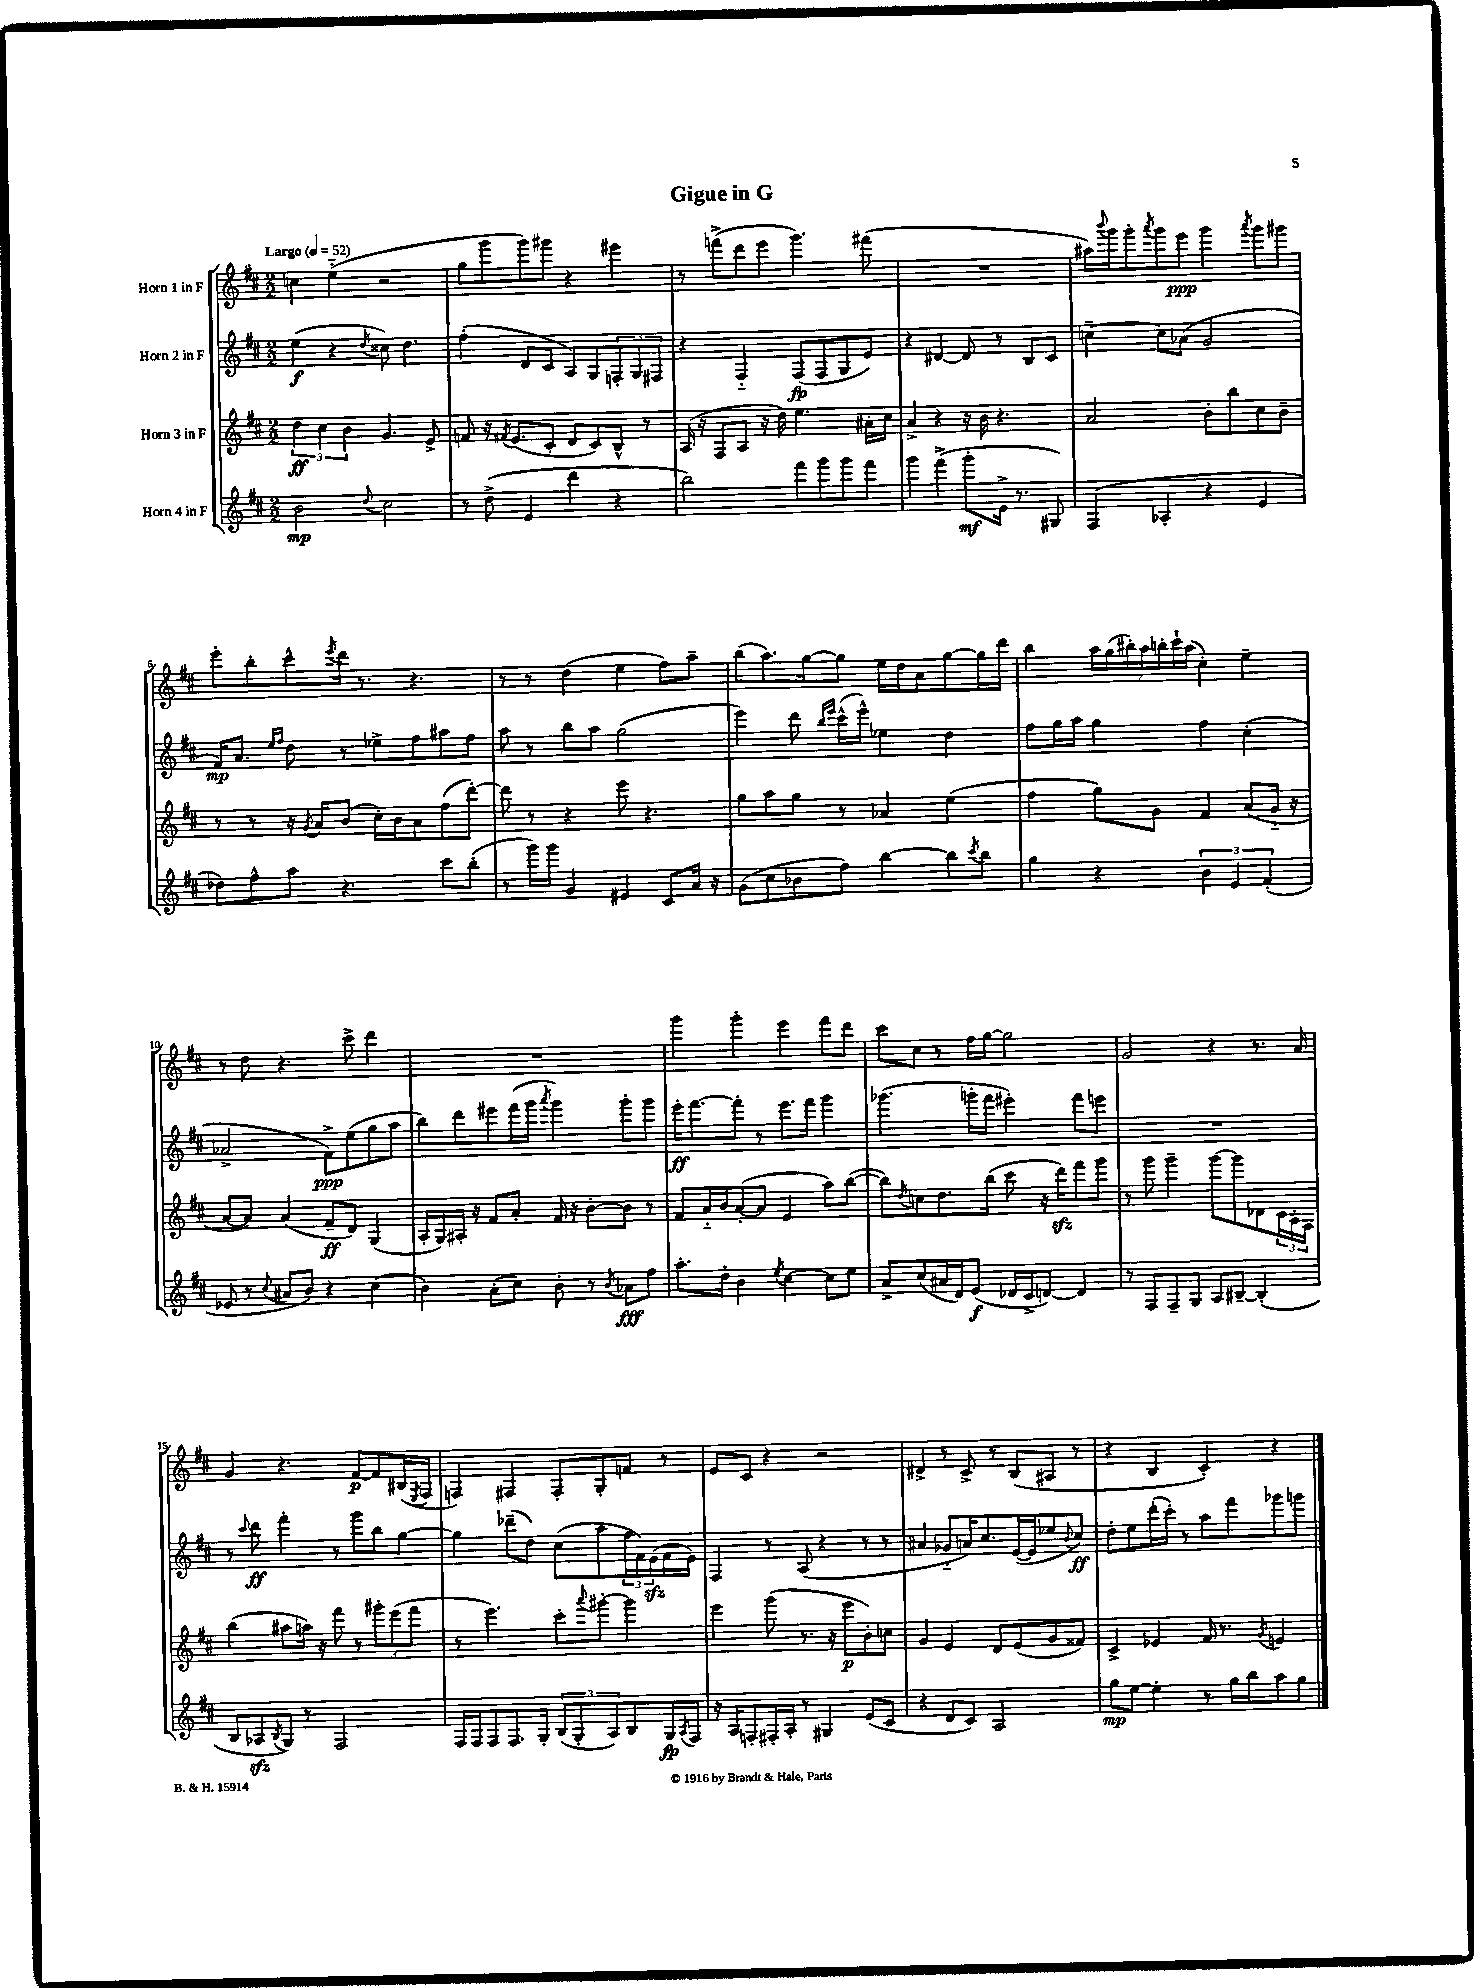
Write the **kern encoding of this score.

**kern	**dynam	**kern	**dynam	**kern	**dynam	**kern	**dynam
*part4	*part4	*part3	*part3	*part2	*part2	*part1	*part1
*staff4	*staff4	*staff3	*staff3	*staff2	*staff2	*staff1	*staff1
*I"Horn 4 in F	*	*I"Horn 3 in F	*	*I"Horn 2 in F	*	*I"Horn 1 in F	*
*clefG2	*	*clefG2	*	*clefG2	*	*clefG2	*
*k[f#c#]	*	*k[f#c#]	*	*k[f#c#]	*	*k[f#c#]	*
*M2/2	*	*M2/2	*	*M2/2	*	*M2/2	*
*MM52	*	*MM52	*	*MM52	*	*MM52	*
=1	=1	=1	=1	=1	=1	=1	=1
!	!	!	!	!	!	!LO:TX:a:B:t=Largo	!
2b\	mp	6dd\	ff	(4ee\	f	4ccn\	.
.	.	6cc#\	.	.	.	.	.
.	.	.	.	4r	.	(4ee\	.
.	.	6b\	.	.	.	.	.
8qqdd/	.	.	.	8qdd/	.	.	.
2cc#\	.	4.g/	.	8cc##X\)	.	2r	.
.	.	.	.	4.dd\	.	.	.
.	.	8e^/	.	.	.	.	.
=2	=2	=2	=2	=2	=2	=2	=2
8r	.	8fn/	.	(4ff#'\	.	8gg\L	.
(8dd^\	.	16r	.	.	.	8ggg\	.
.	.	8qf#X/	.	.	.	.	.
.	.	(8.e/L	.	.	.	.	.
4e/	.	.	.	8d/L	.	8ggg\)	.
.	.	8c#'/J	.	8c#/J	.	8ggg#X\J	.
4ddd\	.	8d/L	.	8A/L)	.	4r	.
.	.	8c#/)	.	8G/	.	.	.
4r	.	8B^^/J	.	12Fn'/	.	4eee#X\	.
.	.	.	.	12G/	.	.	.
.	.	8r	.	.	.	.	.
.	.	.	.	12F#X/J	.	.	.
=3	=3	=3	=3	=3	=3	=3	=3
2bb\)	.	(16A/	.	4r	.	8r	.
.	.	16r	.	.	.	.	.
.	.	8F#/L	.	.	.	(8fffn^\L	.
.	.	8A/J	.	4F#/	.	8ddd\	.
.	.	16r	.	.	.	8eee\J	.
.	.	16dd\)	.	.	.	.	.
8fff#\L	.	4.ee\	.	(8F#/L	fp	4.ggg\)	.
8ggg\	.	.	.	8F#/	.	.	.
8ggg\	.	.	.	8G/	.	.	.
8fff#\J	.	16a#X'\LL	.	8e/J)	.	(8fff#X\	.
.	.	16cc#\JJ	.	.	.	.	.
=4	=4	=4	=4	=4	=4	=4	=4
4ggg\	.	4a^/	.	4r	.	1r	.
(4fff#^\	.	4r	.	[4d#X/	.	.	.
8ggg'\L	mf	16r	.	8d#/]	.	.	.
.	.	16b\	.	.	.	.	.
16e^\Jk	.	4.r	.	8r	.	.	.
8.r	.	.	.	.	.	.	.
.	.	.	.	8B/L	.	.	.
8G#X/)	.	.	.	8c#/J	.	.	.
=5	=5	=5	=5	=5	=5	=5	=5
(4F#/	.	2a/	.	[4ccn~\	.	16aa#X\LL)	.
.	.	.	.	.	.	8qqbbb/	.
.	.	.	.	.	.	16ggg\J	.
.	.	.	.	.	.	8ggg'\	.
.	.	.	.	.	.	8qaaa/	.
4A-X'/	.	.	.	8cc\L]	.	8ggg\	.
.	.	.	.	(8a-X\J	.	8eee\J	ppp
4r	.	8b'\L	.	2g/	.	4ggg\	.
.	.	8bb\	.	.	.	.	.
.	.	.	.	.	.	8qaaa/	.
4e/	.	8cc#\	.	.	.	8ggg\L	.
.	.	8b~\J	.	.	.	8ggg#X\J	.
!!LO:LB:g=z
=6	=6	=6	=6	=6	=6	=6	=6
8dd-X\L)	.	8r	.	16f#/KL)	mp	8eee'\L	.
.	.	.	.	8.a/J	.	.	.
8ff#^^\	.	8r	.	.	.	8bb'\	.
.	.	.	.	16qqee/LL	.	.	.
.	.	.	.	16qqff#/JJ	.	.	.
8aa\J	.	16r	.	8dd\	.	8ccc#^^\	.
.	.	8qg/	.	.	.	.	.
.	.	16a/KL	.	.	.	.	.
.	.	.	.	.	.	8qeee/	.
4.r	.	(8b/J	.	8r	.	16ddd\Jk	.
.	.	.	.	.	.	8.r	.
.	.	16cc#'\LL)	.	8ee-X^\L	.	.	.
.	.	16b\J	.	.	.	.	.
.	.	8a\	.	8ff#\	.	4.r	.
8ccc#\L	.	(8ff#\	.	8aa#X\	.	.	.
(8bb'\J	.	[8ddd'\J)	.	8ff#\J	.	.	.
=7	=7	=7	=7	=7	=7	=7	=7
8r	.	8ddd\]	.	8aa\	.	8r	.
16ggg\LL)	.	8r	.	8r	.	8r	.
16ggg\JJ	.	.	.	.	.	.	.
4g/	.	4r	.	8bb\L	.	(4dd\	.
.	.	.	.	8aa\J	.	.	.
4e#X/	.	8eee\	.	(2gg\	.	4ee\	.
.	.	4.r	.	.	.	.	.
8c#/L	.	.	.	.	.	8ff#\L)	.
16a/Jk	.	.	.	.	.	8aa~\J	.
16r	.	.	.	.	.	.	.
=8	=8	=8	=8	=8	=8	=8	=8
(8g\L	.	8gg\L	.	4eee\)	.	(8bb\L	.
8cc#\	.	8aa\	.	.	.	8.aa\)	.
8b-X\	.	8gg\J	.	8ddd\	.	.	.
.	.	.	.	.	.	[16gg\k	.
.	.	.	.	16qqbb/LL	.	.	.
.	.	.	.	16qqeee/JJ	.	.	.
8ff#\J)	.	8r	.	(16ccc#^^\LL	.	8gg\J]	.
.	.	.	.	16eee^^\JJ)	.	.	.
[4bb\	.	4a-X/	.	4ee-X\	.	16ee\LL	.
.	.	.	.	.	.	16dd\J	.
.	.	.	.	.	.	8a\	.
8bb\L]	.	(4ee\	.	4dd\	.	[8gg\	.
8qccc#/	.	.	.	.	.	.	.
8bb\J	.	.	.	.	.	16gg\L]	.
.	.	.	.	.	.	16ddd\JJ	.
=9	=9	=9	=9	=9	=9	=9	=9
4gg\	.	4ff#\	.	8ff#\L	.	4bb\	.
.	.	.	.	16gg\L	.	.	.
.	.	.	.	16aa\JJ	.	.	.
4r	.	8gg\L)	.	4gg\	.	28aa\LL	.
.	.	.	.	.	.	(28gg\	.
.	.	.	.	.	.	28bb#X'\)	.
.	.	.	.	.	.	28aa\	.
.	.	8g\J	.	.	.	.	.
.	.	.	.	.	.	28bbn'\	.
.	.	.	.	.	.	28ccc#`\	.
.	.	.	.	.	.	(28aa\JJ	.
6b\	.	4f#/	.	4ff#\	.	4cc#'\)	.
6e/	.	.	.	.	.	.	.
.	.	(8a/L	.	(4cc#'\	.	4ee~\	.
(6f#'/	.	.	.	.	.	.	.
.	.	16g/Jk	.	.	.	.	.
.	.	16r	.	.	.	.	.
!!LO:LB:g=z
=10	=10	=10	=10	=10	=10	=10	=10
8e-X/	.	[8a/L	.	2a-X^/	.	8r	.
8r	.	8a/J])	.	.	.	8dd\	.
8qqcc#/	.	.	.	.	.	.	.
8a#X/L	.	(4a/	.	.	.	4.r	.
8b/J)	.	.	.	.	.	.	.
4r	.	8f#~/L	ff	8f#^\L)	ppp	.	.
.	.	8d/J)	.	(8ee\	.	8ccc#^\	.
(4cc#\	.	(4G/	.	8gg\	.	4ddd\	.
.	.	.	.	8aa\J	.	.	.
=11	=11	=11	=11	=11	=11	=11	=11
4b\)	.	16A'/LL	.	8bb\L)	.	1r	.
.	.	16G/)	.	.	.	.	.
.	.	16A#X'/JJ	.	8ddd\	.	.	.
.	.	16r	.	.	.	.	.
(8a'\L	.	8f#/L	.	8eee#X\	.	.	.
8cc#\J)	.	8a'/J	.	(16fff#\L	.	.	.
.	.	.	.	16ggg\JJ	.	.	.
.	.	.	.	8qaaa/	.	.	.
8b'\	.	16f#/	.	4ggg\)	.	.	.
.	.	16r	.	.	.	.	.
8r	.	[8b'\L	.	.	.	.	.
8qb/	.	.	.	.	.	.	.
8a-X\L	fff	8b\J]	.	8ggg'\L	.	.	.
8ff#\J	.	8r	.	8ggg\J	.	.	.
=12	=12	=12	=12	=12	=12	=12	=12
8.aa'\L	.	8f#/L	.	16eee'\KL	ff	4ggg\	.
.	.	.	.	[8.fff#\	.	.	.
.	.	16a/L	.	.	.	.	.
16dd'\Jk	.	16b/J	.	.	.	.	.
4b\	.	([8a'/	.	8fff#'\J]	.	4ggg'\	.
.	.	8a/J]	.	8r	.	.	.
8qee/	.	.	.	.	.	.	.
[4cc#\	.	4e/	.	8.eee\L	.	4eee\	.
.	.	.	.	16fff#\Jk	.	.	.
8cc#\L]	.	8aa\L)	.	4ggg\	.	8fff#\L	.
8ee\J	.	([8bb\J	.	.	.	8ddd\J	.
=13	=13	=13	=13	=13	=13	=13	=13
8a^/L	.	8bb\L])	.	(4.ggg-X\	.	8ccc#\L	.
.	.	8qdd/	.	.	.	.	.
(8cc#/	.	8ccn\	.	.	.	8cc#\J	.
16a#X/L	.	8.dd\	.	.	.	8r	.
16d/J)	.	.	.	.	.	.	.
(8e/J	f	.	.	16gggn'\LL	.	16ff#\LL	.
.	.	(16bb\Jk	.	16fff#\JJ	.	[16gg\JJ	.
16d-X/LL	.	8ccc#\	.	4eee#X'\)	.	2gg\]	.
16c#^/J	.	.	.	.	.	.	.
[8dn/J)	.	16r	.	.	.	.	.
.	.	16dddzz\KL)	.	.	.	.	.
4d/]	.	8fff#\	.	8fff#\L	.	.	.
.	.	8ggg\J	.	8eeen\J	.	.	.
=14	=14	=14	=14	=14	=14	=14	=14
8r	.	8r	.	1r	.	2g/	.
8F#/L	.	8ggg\	.	.	.	.	.
8F#~/	.	4ggg~\	.	.	.	.	.
8G/J	.	.	.	.	.	.	.
8A/L	.	[8ggg\L	.	.	.	4r	.
[8B#X~/J	.	8ggg\]	.	.	.	.	.
(4B#'/]	.	8d-X\	.	.	.	8.r	.
.	.	24c#\L	.	.	.	.	.
.	.	24A'\	.	.	.	.	.
.	.	.	.	.	.	16a/	.
.	.	24F#\JJ	.	.	.	.	.
!!LO:LB:g=z
=15	=15	=15	=15	=15	=15	=15	=15
8B/L	.	(4bb\	.	8r	.	4g/	.
.	.	.	.	8qqccc#/	.	.	.
8A-Xzz/	.	.	.	8ddd\	ff	.	.
8qB/	.	.	.	.	.	.	.
8G/J)	.	8aa#X\L	.	4fff#'\	.	4.r	.
8r	.	16aan\Jk)	.	.	.	.	.
.	.	16r	.	.	.	.	.
2F#/	.	8fff#\	.	8r	.	.	.
.	.	8r	.	8ggg\L	.	[8f#/L	p
.	.	12ggg#X'\L	.	8bb\	.	8f#/]	.
.	.	(12eee\	.	.	.	.	.
.	.	.	.	[8gg\J	.	(16B#X/L	.
.	.	12fff#\J	.	.	.	.	.
.	.	.	.	.	.	8qE/	.
.	.	.	.	.	.	16F#/JJ	.
=16	=16	=16	=16	=16	=16	=16	=16
16F#/LL	.	8r	.	4gg\]	.	4Fn/)	.
16F#/J	.	.	.	.	.	.	.
8F#/	.	4.eee\)	.	.	.	.	.
8.F#/	.	.	.	(8ddd-X~\L	.	4F#X/	.
.	.	.	.	8dd\J)	.	.	.
16G'/Jk	.	.	.	.	.	.	.
(12B/L	.	8ccc#'\L	.	(8cc#\L	.	8F#'/L	.
12G'/	.	.	.	.	.	.	.
.	.	8qqaaa/	.	.	.	.	.
.	.	[8ggg#X'\J	.	8aa\	.	8G'/	.
12A/)	.	.	.	.	.	.	.
8B/	.	4ggg#\]	.	24ff#\L	.	8fn/J	.
.	.	.	.	24f#\)	.	.	.
.	.	.	.	(24ezz\	.	.	.
16G/L	fp	.	.	16f#\	.	8r	.
8qA/	.	.	.	.	.	.	.
16F#/JJ	.	.	.	16e\JJ)	.	.	.
=17	=17	=17	=17	=17	=17	=17	=17
16r	.	4eee\	.	4F#/	.	8e/L	.
16A/KL	.	.	.	.	.	.	.
8Fn'/	.	.	.	.	.	8c#/J	.
16F#X'/L	.	(8ggg\	.	8r	.	4r	.
16A'/JJ	.	.	.	.	.	.	.
8r	.	8.r	.	(8A/	.	.	.
4G#X/	.	.	.	4r	.	2r	.
.	.	16r	.	.	.	.	.
.	.	8eee\L	p	.	.	.	.
(8e/L	.	8b'\)	.	8r	.	.	.
8c#/J	.	8ccn\J	.	8r	.	.	.
=18	=18	=18	=18	=18	=18	=18	=18
4r	.	4g/	.	4a#X/	.	4d#X^/	.
8d/L	.	4e/	.	8g-X/L	.	8r	.
8c#/J)	.	.	.	16an/K)	.	8c#^/	.
.	.	.	.	8.cc#/	.	.	.
2A/	.	8d/L	.	.	.	8r	.
.	.	(8e/	.	([16e/L	.	(8B/L	.
.	.	.	.	16e/J]	.	.	.
.	.	8g/	.	8ee-X/	.	8A#X/J	.
.	.	.	.	8qqb/	.	.	.
.	.	8f##X/J)	.	8cc#/J)	ff	8r	.
=19	=19	=19	=19	=19	=19	=19	=19
8gg\L	mp	4c#^/	.	8dd'\L	.	4r	.
[8ee\J	.	.	.	8ee\	.	.	.
4ee'\]	.	4e-X/	.	(16ddd'\L	.	4B/	.
.	.	.	.	16ccc#'\JJ)	.	.	.
.	.	.	.	8r	.	.	.
8r	.	16f#/	.	8aa\L	.	4c#'/)	.
.	.	8.r	.	.	.	.	.
16gg\LL	.	.	.	8fff#\	.	.	.
16bb\J	.	.	.	.	.	.	.
.	.	8qg/	.	.	.	.	.
8aa\	.	4en/	.	8ggg-X\	.	4r	.
8gg\J	.	.	.	8gggn\J	.	.	.
==	==	==	==	==	==	==	==
*-	*-	*-	*-	*-	*-	*-	*-
